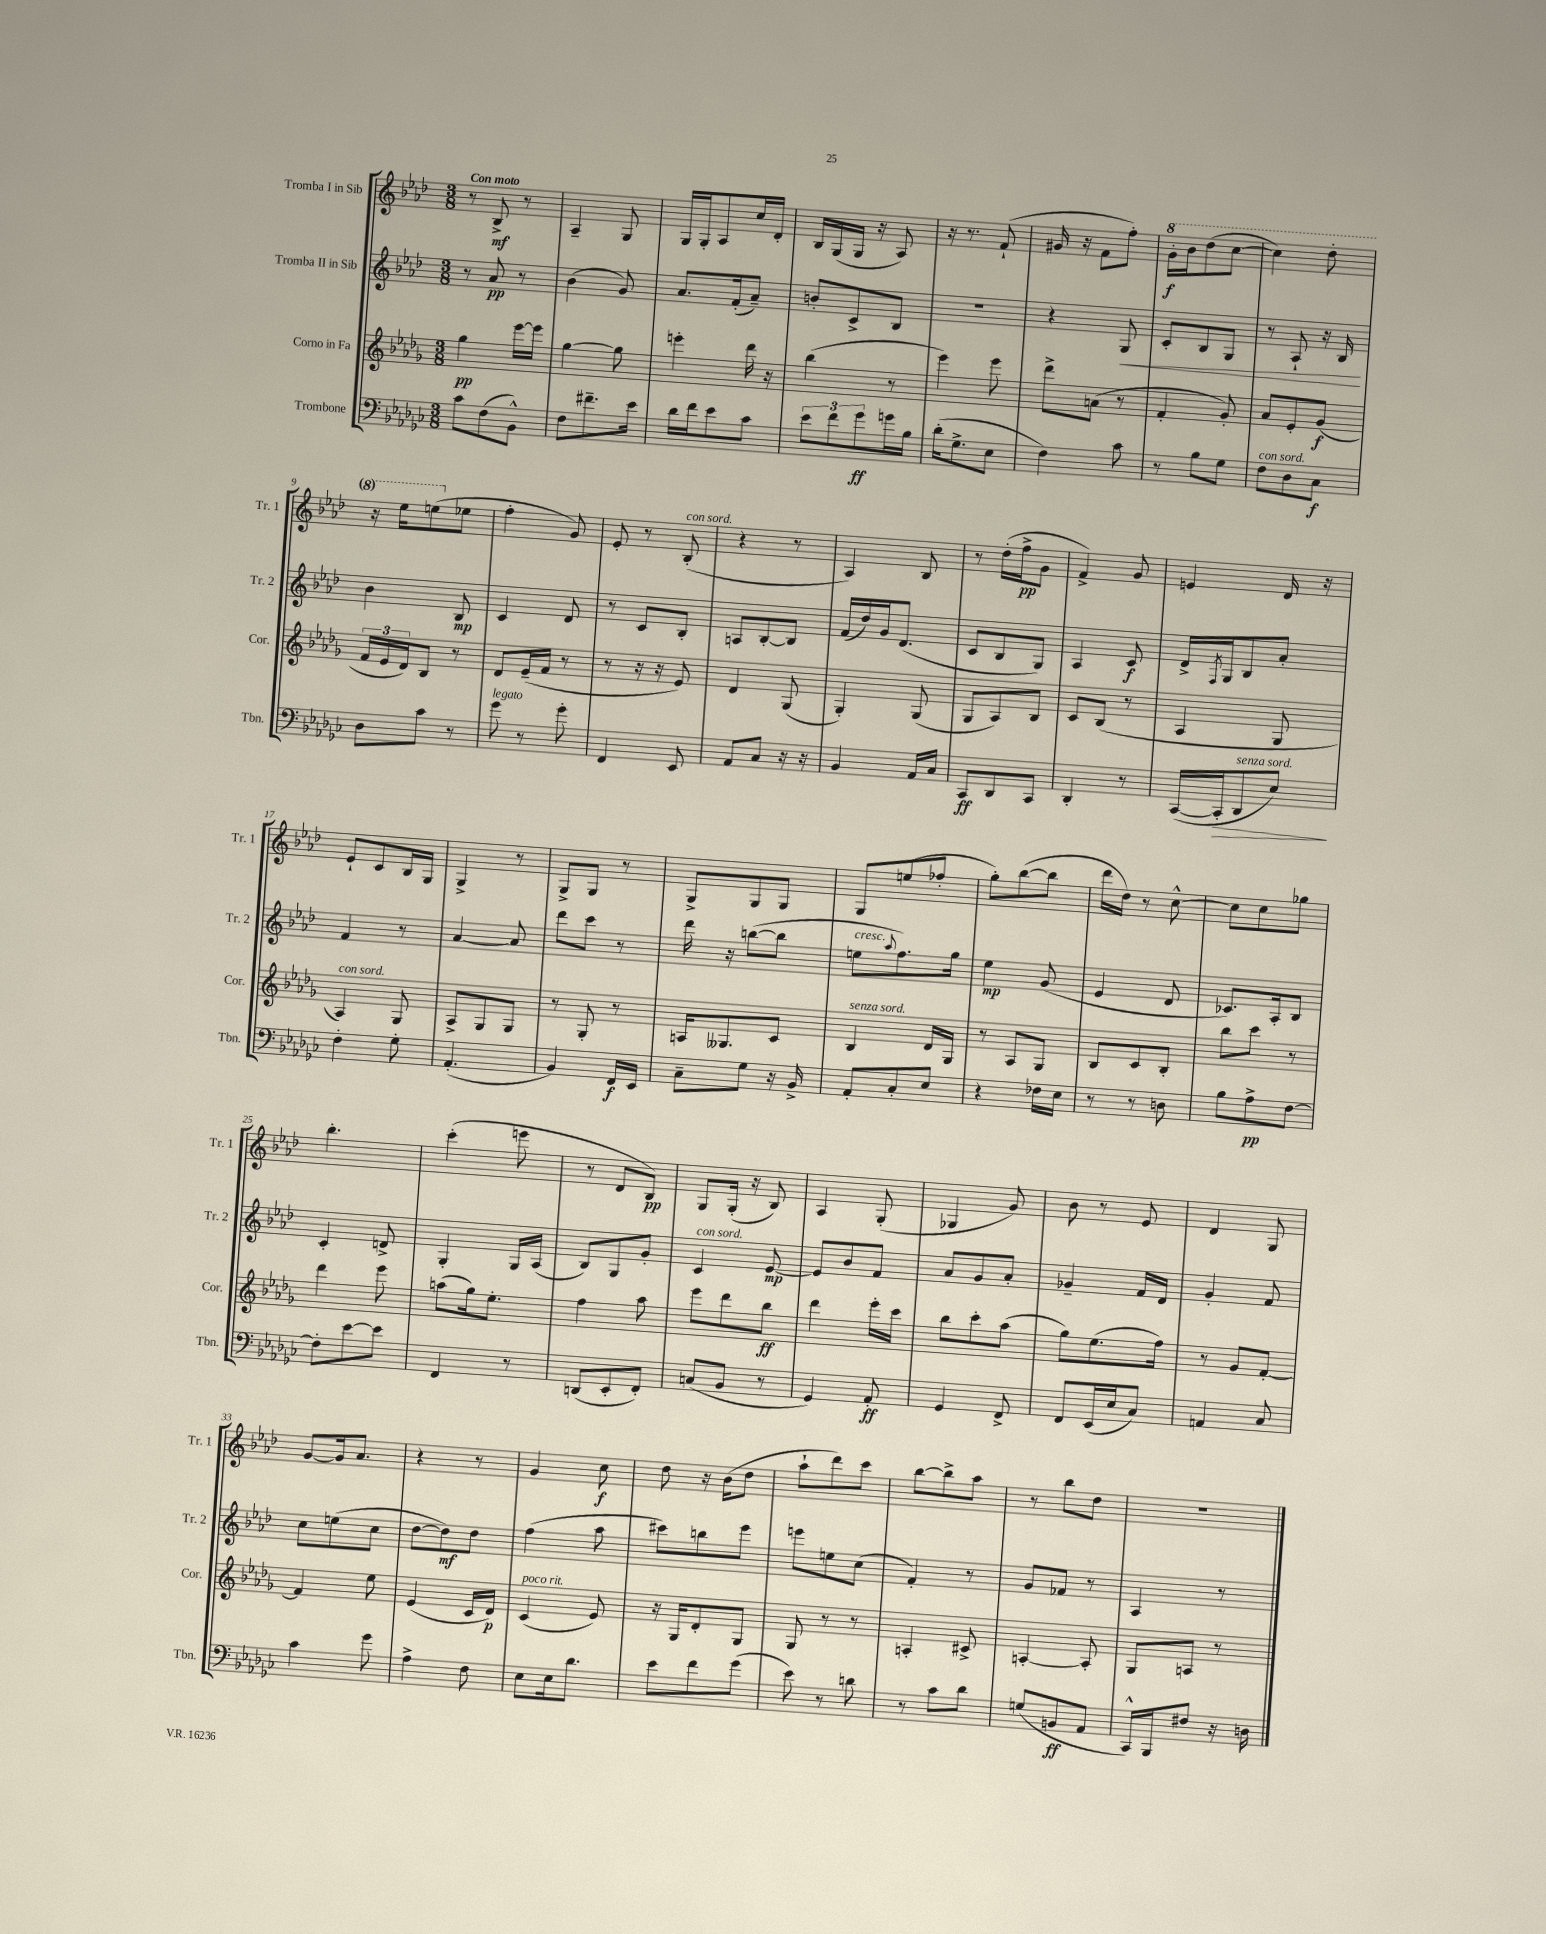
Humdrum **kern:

**kern	**kern	**kern	**kern
*staff4	*staff3	*staff2	*staff1
*clefF4	*clefG2	*clefG2	*clefG2
*k[b-e-a-d-g-c-]	*k[b-e-a-d-g-]	*k[b-e-a-d-]	*k[b-e-a-d-]
*M3/8	*M3/8	*M3/8	*M3/8
8c-\L	4gg-\	8r	8r
(8F\	.	8a-/	8B-^/
8BB-^^\J)	[16eee-\LL	8r	8r
.	16eee-\]JJ	.	.
=	=	=	=
8F\L	[4gg-\	(4b-\	4A-~/
8.f#~\	.	.	.
.	8gg-\]	8g/)	8G/
16e-\Jk	.	.	.
=	=	=	=
16d-\LL	4eee'\	8.a-/L	16G/LL
16f\J	.	.	16G'/J
8e-\	.	.	8A-/
.	.	(16f'/k	.
8c-\J	16ddd-\	8a-~/J)	16cc/L
.	16r	.	16d-'/JJ
=	=	=	=
12e-\L	(4bb-\	8b'/L	16B-/LL
.	.	.	(16G/
12f\	.	.	.
.	.	8c^/	16G/JJ
12g-\	.	.	.
.	.	.	16r
16g\L	8r	8B-/J	8A-/)
16B-\JJ	.	.	.
=	=	=	=
(16d-'\LK	4eee-\)	4.r	16r
8.G-^\	.	.	8.r
8E-\J	8eee-\	.	(8f`/
=	=	=	=
4F\)	8ddd-^\L	4r	16g#/
.	.	.	16r
.	(8a\J	.	8f\L
8c-\	8r	8G/	8ff'\J)
=	=	=	=
8r	4f'/	8c'/L	16gg'\LL
.	.	.	16bb-\J
8B-\L	.	8B-/	(8ddd-\
8G-\J	8g-'/)	8G/J	[8ccc\J
=	=	=	=
8F\L	8a-/L	8r	4ccc\])
8D-\	8e-'/	8A-`/	.
8C-\J	(8g-/J	16r	8ddd-'\
.	.	16B-/	.
=	=	=	=
8D-\L	24f/LL	4b-\	16r
.	24e-/	.	.
.	.	.	16eee-\LK
.	24d-/J)	.	.
8c-\J	8B-/J	.	(8eee\
8r	8r	8B-/	8ee-\J
=	=	=	=
8g-\	8d-/L	4c/	4ff'\
8r	(16e-~/L	.	.
.	16f/JJ	.	.
8g-'\	8r	8d-/	8g/)
=	=	=	=
4FF/	8r	8r	8e-'/
.	16r	8c/L	8r
.	16r	.	.
8EE-/	8e-/)	8B-'/J	(8B-'/
=	=	=	=
8AA-/L	4d-/	8A/L	4r
8C-/J	.	[8B-'/	.
16r	(8G-/	8B-/]J	8r
16r	.	.	.
=	=	=	=
4BB-/	4G-'/)	(16f/LL	4A-/)
.	.	16dd-/)	.
.	.	16g/J	.
.	.	(8.d-/J	.
16AA-/LL	(8G-/	.	8B-/
16C-/JJ	.	.	.
=	=	=	=
8CC-/L	8G-/L	8c/L	8r
8DD-/	8A-/)	8B-/	(16dd-'\LL
.	.	.	16ff^\J
8CC-/J	8B-/J	8G/J)	8g\J
=	=	=	=
4DD-'/	8c/L	4A-/	4f^/)
.	(8B-/J	.	.
8r	8r	8c/	8g/
=	=	=	=
([16CC-/LL	4A-/	16d-^/LL	4e/
.	.	8qF/	.
16CC-'/]J	.	16G/J	.
8DD-/	.	8B-/	.
8E-/J)	8G-/	8a-'/J	16d-/
.	.	.	16r
=	=	=	=
4F'\	4A-/)	4f/	8e-`/L
.	.	.	8c/
8G-'\	8G-/	8r	16B-/L
.	.	.	16G/JJ
=	=	=	=
(4.AA-'/	8A-^/L	[4a-/	4G^/
.	8G-/	.	.
.	8G-/J	8a-/]	8r
=	=	=	=
4BB-/)	8r	8ddd-\L	8G^/L
.	8G-'/	8ccc\J	8G/J
16FF/LL	8r	8r	8r
16EE-/JJ	.	.	.
=	=	=	=
8C-~\L	16A/LK	16ddd-\	8G^/L
.	8.G--/	16r	.
8G-\J	.	([8bb\L	8G/
16r	8c/J	8bb\]J	8G/J
16BB-^/	.	.	.
=	=	=	=
8AA-'/L	4B-/	8ee\L	8G/L
.	.	8qqaa-/	.
8C-'/	.	8.ff\)	(8ee/
8E-/J	16d-/LL	.	8ff-'/J
.	16G-/JJ	16gg\Jk	.
=	=	=	=
4r	8r	4ee-\	8gg'\L)
.	8A-/L	.	([8bb-\
16F-\LL	8G-/J	(8g/	8bb-\]J
16E-\JJ	.	.	.
=	=	=	=
8r	8B-/L	4e-/	16ddd-\LL
.	.	.	16dd-\JJ)
8r	8c/	.	8r
8D\	8B-'/J	8d-/	[8cc^^\
=	=	=	=
8B-\L	8bb-\L	8.c-/L)	8cc\]L
8A-^\	8ccc\J	.	8cc\
.	.	16A-'/k	.
[8F\J	8r	8B-/J	8gg-\J
=	=	=	=
8F'\]L	4ddd-\	4c'/	4.bb-'\
[8e-\	.	.	.
8e-\]J	8eee-\	8d^/	.
=	=	=	=
4FF/	(8aa\L	4G'/	(4ccc'\
.	16gg-\k)	.	.
.	8.ee-'\J	.	.
8r	.	16G/LL	8eee\
.	.	(16A-/JJ	.
=	=	=	=
(8DD/L	4ff\	8B-/L)	8r
8EE-'/	.	8G/	8d-/L
8FF'/J)	8aa-\	8g'/J	8B-/J)
=	=	=	=
(8C/L	8eee-\L	4c/	8G/L
8BB-/J	8ddd-\	.	(16G'/Jk
.	.	.	16r
8r	8bb-\J	[8e-/	8B-/)
=	=	=	=
4GG-/)	4ddd-\	8e-/]L	4A-/
.	.	8b-/	.
8AA-'/	16eee-'\LL	8f/J	(8G'/
.	16ccc\JJ	.	.
=	=	=	=
4GG-/	8bb-\L	8a-/L	4G-/
.	8ccc'\	8g/	.
8FF^/	(8aa-\J	8a-'/J	8g/)
=	=	=	=
8FF/L	8gg-\L)	4g-~/	8b-\
(16EE-/L	(8.ee-\	.	8r
16E-/J	.	.	.
8C-/J)	.	16f/LL	8e-/
.	16ff\Jk)	16d-/JJ	.
=	=	=	=
4AA/	8r	4g'/	4d-/
.	8g-/L	.	.
8C-/	[8f'/J	8f/	8G/
=	=	=	=
4c-\	4f/]	8cc\L	[8g/L
.	.	(8ee\	16g/]k
.	.	.	8.a-/J
8g-\	8ee-\	8cc\J	.
=	=	=	=
4A-^\	(4e-/	[8dd-\L	4r
.	.	8dd-\])	.
8F\	16c/LL	8dd-\J	8r
.	16d-/JJ)	.	.
=	=	=	=
8E-\L	(4c/	(4ff\	4g/
16E-\k	.	.	.
8.d-\J	.	.	.
.	8e-/)	8aa-\	8cc\
=	=	=	=
8e-\L	16r	8ccc#\L)	8dd-\
.	16G-/LK	.	.
8f\	8d-'/	8bb\	16r
.	.	.	(16b-\LK
(8g-\J	8G-/J	8eee-\J	8dd-\J
=	=	=	=
8e-\)	8G-/	8eee\L	8aa-`\L
8r	8r	8ee\	8ddd-\)
8d\	8r	(8cc\J	8ccc\J
=	=	=	=
8r	4A'/	4f'/)	[8bb-\L
8c-\L	.	.	8bb-^\]
8d-\J	8c#^/	8r	8aa-\J
=	=	=	=
(8G/L	[4A'/	8g/L	8r
8BB/	.	8f-/J	8bb-\L
8AA-/J	8A'/]	8r	8dd-\J
=	=	=	=
16CC-^^/LL)	8G-/L	4A-/	4.r
16BBB-/J	.	.	.
8F#/J	8A/J	.	.
16r	8r	8r	.
16D\	.	.	.
==	==	==	==
*-	*-	*-	*-
